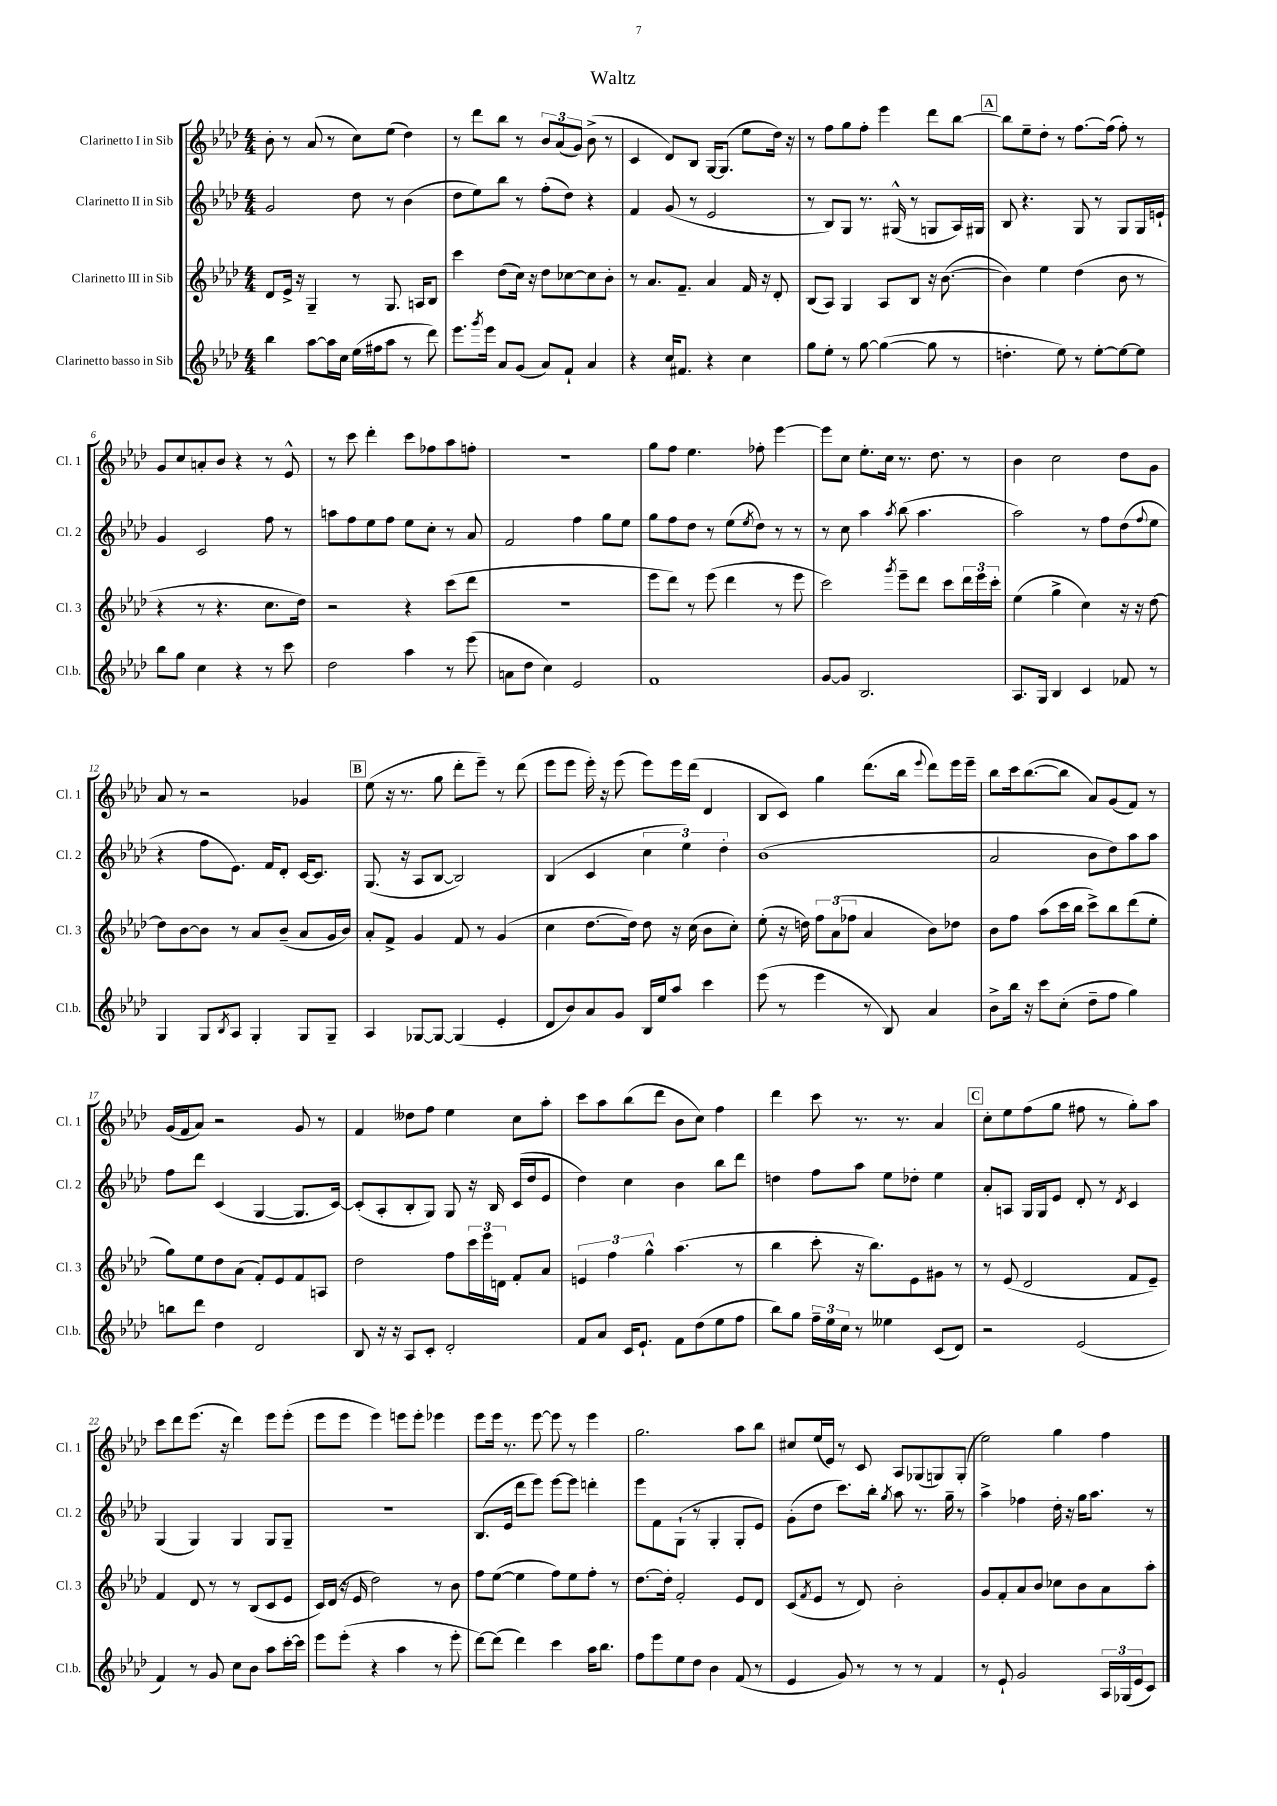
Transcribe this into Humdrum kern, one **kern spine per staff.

**kern	**kern	**kern	**kern
*part4	*part3	*part2	*part1
*staff4	*staff3	*staff2	*staff1
*I"Clarinetto basso in Sib	*I"Clarinetto III in Sib	*I"Clarinetto II in Sib	*I"Clarinetto I in Sib
*I'Cl.b.	*I'Cl. 3	*I'Cl. 2	*I'Cl. 1
*clefG2	*clefG2	*clefG2	*clefG2
*k[b-e-a-d-]	*k[b-e-a-d-]	*k[b-e-a-d-]	*k[b-e-a-d-]
*M4/4	*M4/4	*M4/4	*M4/4
=1	=1	=1	=1
4bb-\	8d-/L	2g/	8b-'\
.	16e-^/Jk	.	8r
.	16r	.	.
[8aa-\L	4G~/	.	(8a-/
16aa-\L]	.	.	8r
16cc\JJ	.	.	.
(16ee-\LL	8r	8dd-\	8cc\L)
16ff#X\J	.	.	.
8aa-\J	8.G/	8r	(8ee-\J
8r	.	(4b-\	4dd-\)
.	16An/KL	.	.
8ddd-\)	8B-/J	.	.
=2	=2	=2	=2
8.eee-\L	4ccc\	8dd-\L	8r
.	.	8ee-\)	8ddd-\L
8qggg/	.	.	.
16eee-\Jk	.	.	.
8a-/L	(8dd-\L	8bb-\J	8bb-\J
(8g/J	16cc\Jk)	8r	8r
.	16r	.	.
8a-/L)	8dd-\L	(8ff'\L	12b-/L
.	.	.	(12a-/
8f`/J	[8cc-X\	8dd-\J)	.
.	.	.	12g/J)
4a-/	8cc-\]	4r	(8b-^\
.	8b-'\J	.	8r
=3	=3	=3	=3
4r	8r	4f/	4c/
.	8.a-/L	.	.
16cc/KL	.	(8g/	8d-/L)
8.f#X/J	8.f~/J	.	.
.	.	8r	8B-/J
4r	4a-/	2e-/	[16G/KL
.	.	.	(8.G/J]
4cc\	16f/	.	8ee-\L
.	16r	.	.
.	8d-'/	.	16dd-\Jk)
.	.	.	16r
=4	=4	=4	=4
8gg\L	(8B-/L	8r	8r
8ee-'\J	8A-/J)	8B-/L)	8ff\L
8r	4G/	8G/J	8gg\
[8gg\	.	8.r	8ff'\J
(4gg\_	8A-/L	.	4eee-\
.	.	(16G#X^^/	.
.	8B-/J	8r	.
8gg\]	16r	8Gn/L	8ddd-\L
.	([8.b-\	.	.
8r	.	16A-/L)	[8bb-\J
.	.	16G#X/JJ	.
!!LO:REH:place=s1:t=A
=5	=5	=5	=5
4.ddn'\	4b-\])	8B-/	8bb-\L]
.	.	4.r	8ee-~\
.	4ee-\	.	8dd-'\J
8ee-\)	.	.	8r
8r	(4dd-\	8G/	[8.ff\L
[8ee-'\L	.	8r	.
.	.	.	(16ff\Jk]
8ee-\_	8b-\	8G/L	8ff'\)
8ee-\J]	8r	16G/L	8r
.	.	16en`/JJ	.
!!LO:LB:g=z
=6	=6	=6	=6
8bb-\L	4r	4g/	8g/L
8gg\J	.	.	8cc/
4cc\	8r	2c/	8an'/
.	4.r	.	8b-/J
4r	.	.	4r
8r	8.cc\L	8ff\	8r
8ccc\	.	8r	8e-^^/
.	16dd-\Jk)	.	.
=7	=7	=7	=7
2dd-\	2r	8aan\L	8r
.	.	8ff\	8ccc\
.	.	8ee-\	4ddd-'\
.	.	8ff\J	.
4aa-\	4r	8ee-\L	8ccc\L
.	.	8cc'\J	8ff-X\
8r	(8ccc\L	8r	8aa-\
(8eee-\	8ddd-\J	8a-/	8ffn'\J
=8	=8	=8	=8
8an\L	1r	2f/	1r
8dd-\J	.	.	.
4cc\)	.	.	.
2e-/	.	4ff\	.
.	.	8gg\L	.
.	.	8ee-\J	.
=9	=9	=9	=9
1f	8eee-\L	8gg\L	8gg\L
.	8ddd-\J)	8ff\	8ff\J
.	8r	8dd-\J	4.ee-\
.	(8eee-\	8r	.
.	4ddd-\	(8ee-\L	.
.	.	8qee-/	.
.	.	8dd-\J)	8ff-X'\
.	8r	8r	[4eee-\
.	8eee-\	8r	.
=10	=10	=10	=10
[8g/L	2ccc\)	8r	8eee-\L]
8g/J]	.	8cc\	8cc\J
2.B-/	.	4aa-\	8.ee-'\L
.	.	.	16cc\Jk
.	8qggg/	8qaa-/	.
.	8eee-~\L	(8bb-\	8.r
.	8ddd-\J	4.aa-\	.
.	.	.	8.dd-\
.	8ccc\L	.	.
.	24ddd-\L	.	8r
.	24eee-\	.	.
.	24ccc'\JJ	.	.
=11	=11	=11	=11
8.A-/L	(4ee-\	2aa-\)	4b-\
16G/Jk	.	.	.
4B-/	4gg^\	.	2cc\
4c/	4cc\)	8r	.
.	.	8ff\L	.
8f-X/	16r	(8dd-\	8dd-\L
.	16r	.	.
.	.	8qqff/	.
8r	[8dd-\	8ee-\J	8g\J
!!LO:LB:g=z
=12	=12	=12	=12
4G/	8dd-\L]	4r	8a-/
.	[8b-\	.	8r
8G/L	8b-\J]	8ff\L	2r
8qB-/	.	.	.
8A-/J	8r	8.e-\J)	.
4G'/	8a-/L	.	.
.	.	16f/KL	.
.	(8b-~/J	8d-'/J	.
8G/L	8a-/L	[16c/KL	4g-X/
.	.	8.c/J]	.
8G~/J	16g/L	.	.
.	16b-/JJ)	.	.
!!LO:REH:place=s1:t=B
=13	=13	=13	=13
4A-/	8a-'/L	(8.G/	(8ee-\
.	8f^/J	.	16r
.	.	16r	8.r
[8G-X/L	4g/	8A-/L	.
8G-/J_	.	[8B-/J	8gg\
(4G-/]	8f/	2B-/])	8ddd-'\L
.	8r	.	8eee-~\J)
4e-'/	(4g/	.	8r
.	.	.	(8ddd-\
=14	=14	=14	=14
8d-/L	4cc\	(4B-/	8eee-\L
8b-/)	.	.	8eee-\J
8a-/	[8.dd-\L	4c/	16eee-'\)
.	.	.	16r
8g/J	.	.	(8eee-\
.	16dd-\Jk])	.	.
16B-/LL	8dd-\	6cc\	8eee-\L)
16ee-/J	.	.	.
8aa-/J	16r	.	16eee-\L
.	.	6ee-\)	.
.	(16cc\	.	(16ddd-\JJ
4ccc\	8b-\L	.	4d-/
.	.	6dd-'\	.
.	8cc'\J)	.	.
=15	=15	=15	=15
(8eee-\	(8ee-'\	(1b-	8B-/L
8r	16r	.	8c/J)
.	16ddn\)	.	.
4eee-\	12ff\L	.	4gg\
.	(12a-\	.	.
.	12ff-X\J	.	.
8r	4a-/	.	(8.ddd-\L
8B-/)	.	.	.
.	.	.	16bb-\Jk
.	.	.	8qqeee-/
4a-/	8b-\L)	.	8ddd-\L)
.	8dd-X\J	.	16eee-\L
.	.	.	16eee-~\JJ
=16	=16	=16	=16
8b-^\L	8b-\L	2a-/	8bb-\L
16bb-\Jk	8ff\J	.	16ccc\k
16r	.	.	([8.bb-\
8ccc\L	(8aa-\L	.	.
(8cc'\J	16ccc\L	.	8bb-\J]
.	16bb-\JJ	.	.
8dd-~\L	8ccc^\L)	8b-\L	8a-/L)
8ff\J	8bb-\	8dd-\)	(8g/
4gg\)	(8ddd-\	8aa-\	8f/J)
.	8ee-'\J	8aa-\J	8r
!!LO:LB:g=z
=17	=17	=17	=17
8bbn\L	8gg\L)	8ff\L	(16g/LL
.	.	.	16f/J
8ddd-\J	8ee-\	8ddd-\J	8a-/J)
4dd-\	8dd-\	(4c/	2r
.	(8a-\J	.	.
2d-/	8f'/L)	[4G/	.
.	8e-/	.	.
.	8f/	8.G/L]	8g/
.	8An/J	.	8r
.	.	[16c/Jk)	.
=18	=18	=18	=18
8B-/	2dd-\	(8c'/L]	4f/
16r	.	8A-'/	.
16r	.	.	.
8A-/L	.	8B-'/	8dd--X\L
8c'/J	.	8G/J)	8ff\J
2d-'/	8ff\L	8G/	4ee-\
.	24ccc\L	16r	.
.	24eee-\	.	.
.	.	16B-/	.
.	24dn\JJ	.	.
.	8f'/L	(16c/LL	8cc\L
.	.	16dd-/J	.
.	8a-/J	8e-/J	8aa-'\J
=19	=19	=19	=19
8f/L	6en/	4dd-\)	8ccc\L
8a-/J	.	.	8aa-\
.	6ff\	.	.
16c/KL	.	4cc\	(8bb-\
8.e-`/J	.	.	.
.	6gg^^\	.	.
.	.	.	8ddd-\J
8f\L	(4.aa-\	4b-\	8b-\L
(8dd-\	.	.	8cc\J)
8ee-\	.	8bb-\L	4ff\
8ff\J	8r	8ddd-\J	.
=20	=20	=20	=20
8bb-\L)	4bb-\	4ddn\	4ddd-\
8gg\J	.	.	.
24ff~\LL	8ccc'\	8ff\L	8ccc\
24ee-\	.	.	.
24cc\JJ	.	.	.
8r	16r	8aa-\J	8.r
.	8.bb-\L)	.	.
4ee--X\	.	8ee-\L	.
.	.	.	8.r
.	8e-\	8dd-X'\J	.
(8c/L	8g#X\J	4ee-\	4a-/
8d-/J)	8r	.	.
!!LO:REH:place=s1:t=C
=21	=21	=21	=21
2r	8r	8a-'/L	8cc'\L
.	(8e-/	8An/J	8ee-\
.	2d-/	16G/LL	(8ff\
.	.	16G/J	.
.	.	8e-/J	8gg\J
(2e-/	.	8d-'/	8ff#X\
.	.	8r	8r
.	.	8qd-/	.
.	8f/L	4c/	8gg'\L)
.	8e-~/J)	.	8aa-\J
!!LO:LB:g=z
=22	=22	=22	=22
4f/)	4f/	(4G/	8ccc\L
.	.	.	8ddd-\
8r	8d-/	4G/)	(8.eee-\J
8g/	8r	.	.
.	.	.	16r
8cc\L	8r	4G/	4ddd-\)
8b-\J	(8B-/L	.	.
8aa-\L	8c/	8G/L	8eee-\L
[16ccc'\L	8e-/J	8G~/J	(8eee-'\J
16ccc\JJ]	.	.	.
=23	=23	=23	=23
8eee-\L	16c/LL)	1r	8eee-\L
.	(16d-/JJ	.	.
(8eee-'\J	16r	.	8eee-\J
.	16e-/	.	.
4r	2dd-\)	.	4eee-\)
4aa-\	.	.	8eeen\L
.	.	.	8eee'\J
8r	8r	.	4eee-X\
8eee-'\	8b-\	.	.
=24	=24	=24	=24
[8ddd-\L)	8ff\L	(8.B-/L	8eee-\L
(8ddd-\J]	([8ee-\J	.	16eee-\Jk
.	.	16e-/Jk	8.r
4ddd-\)	4ee-\]	8ddd-\L	.
.	.	8eee-\J)	[8eee-\
4ccc\	8ff\L)	[8eee-\L	8eee-\]
.	8ee-\	8eee-\J]	8r
16aa-\KL	8ff'\J	4dddn'\	4eee-\
8.bb-\J	.	.	.
.	8r	.	.
=25	=25	=25	=25
8ff\L	[8.dd-\L	8eee-\L	2.gg\
8eee-\	.	8f\	.
.	16dd-'\Jk]	.	.
8ee-\	2f'/	(8G`\J	.
8dd-\J	.	8r	.
4b-\	.	4G'/	.
(8f/	8e-/L	8G'/L	8aa-\L
8r	8d-/J	8e-/J)	8bb-\J
=26	=26	=26	=26
4e-/	(8c/L	(8g'\L	8cc#X/L
.	8qf/	.	.
.	8e-/J	8dd-\J	(16ee-/L
.	.	.	16e-/JJ)
8g/)	8r	8.ccc\L)	8r
8r	8d-/)	.	8c/
.	.	16bb-'\Jk	.
.	.	8qgg/	.
8r	2b-'\	8aa-\	8A-/L
8r	.	8.r	(8G-X/
4f/	.	.	8Gn/)
.	.	16gg~\	.
.	.	8r	(8G'/J
=27	=27	=27	=27
8r	8g/L	4aa-^\	2ee-\)
8e-`/	8f'/	.	.
2g/	8a-/	4ff-X\	.
.	8b-/J	.	.
.	8cc-X\L	16dd-'\	4gg\
.	.	16r	.
.	8b-\	16gg\KL	.
.	.	8.aa-\J	.
24A-/LL	8a-\	.	4ff\
(24G-X/	.	.	.
24e-/J	.	.	.
8c/J)	8aa-'\J	8r	.
==	==	==	==
*-	*-	*-	*-
